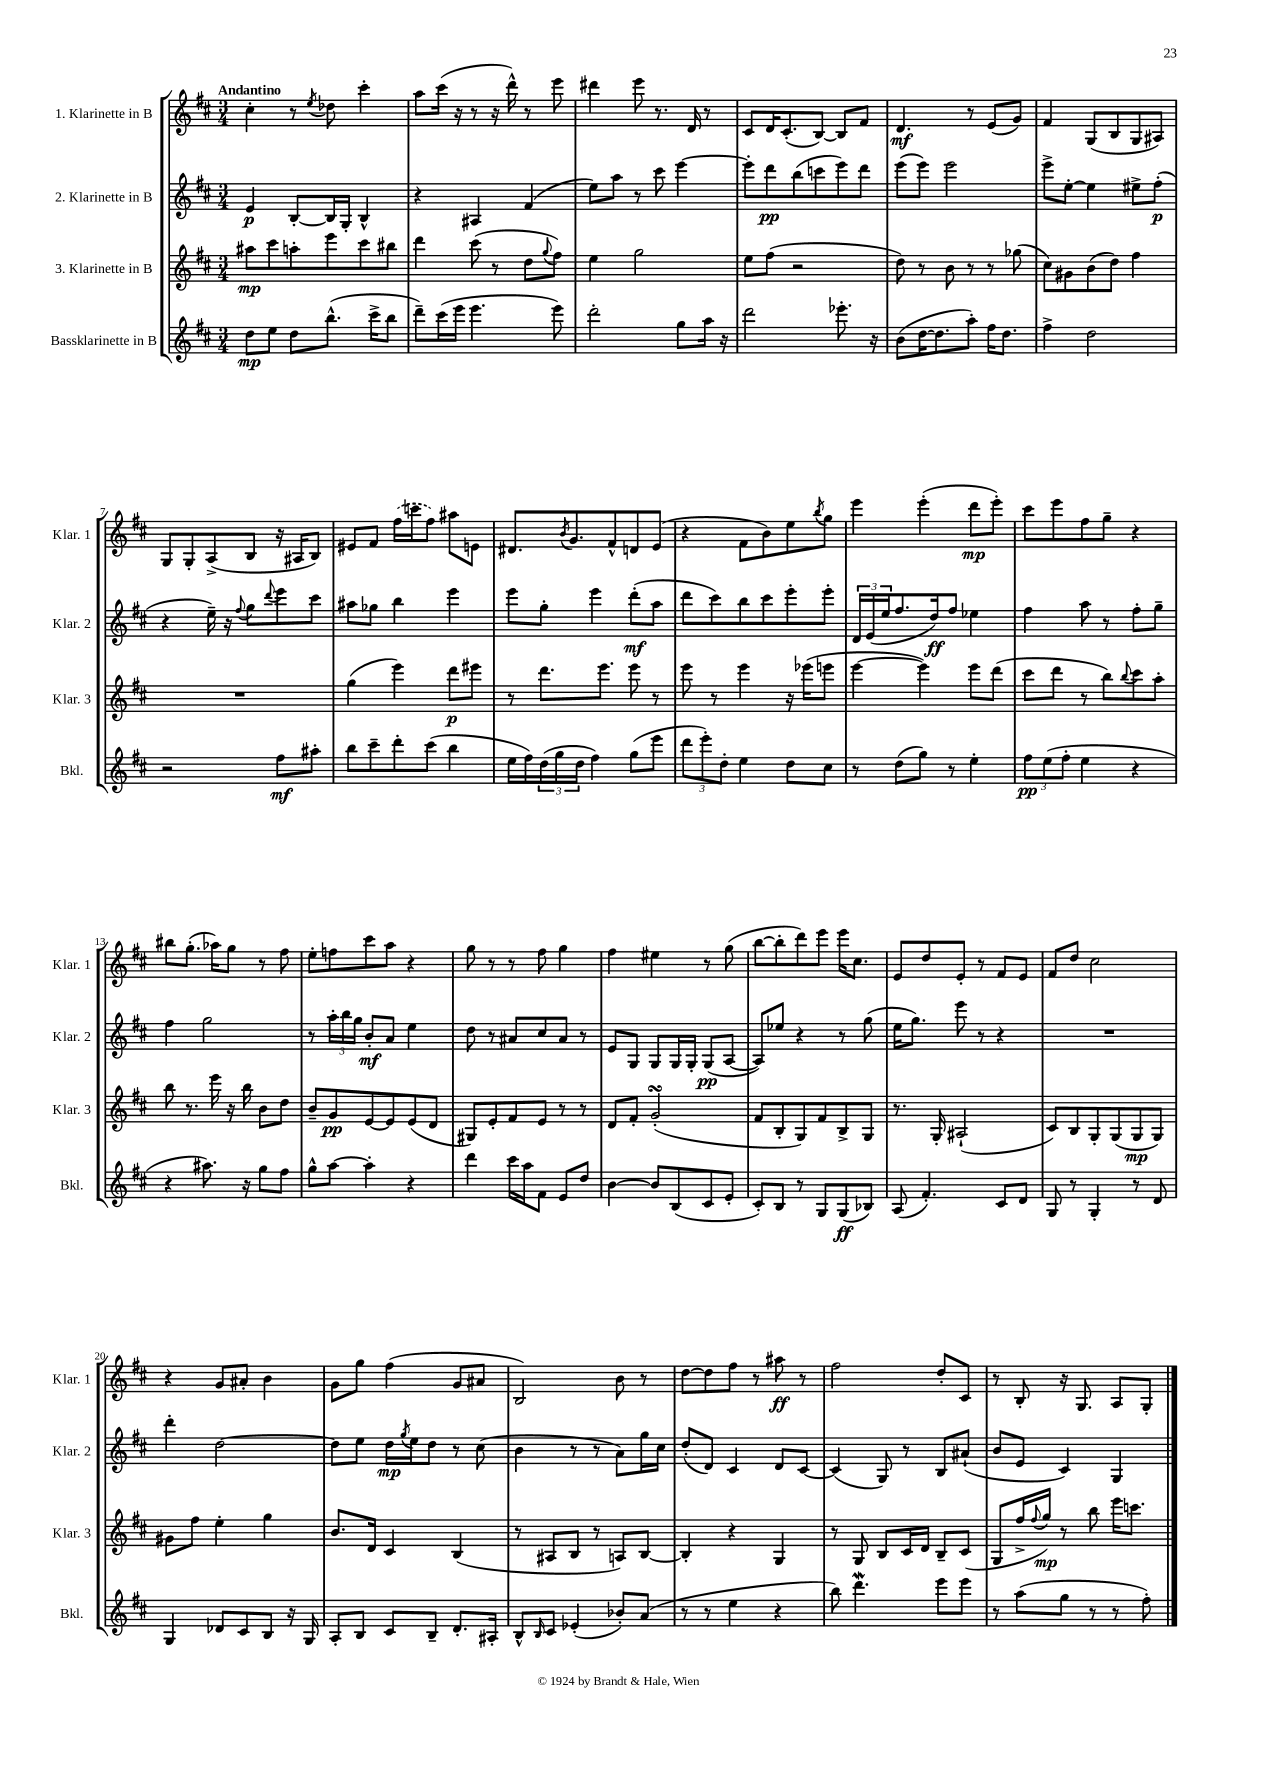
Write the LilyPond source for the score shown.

<<
\new StaffGroup <<
\new Staff = "s0" \with { instrumentName = "1. Klarinette in B" shortInstrumentName = "Klar. 1" } {
    \clef treble \key d \major \numericTimeSignature \time 3/4 \tempo "Andantino"
    cis''4-. r8 \acciaccatura { e''8 } des''8 cis'''4-. |
    a''8 cis'''16( r16 r8 r16 d'''16-^) r8 e'''8 |
    dis'''4 e'''8 r8. d'16 r8 |
    cis'8 d'16 cis'8.-.( b8~) b8 fis'8 |
    d'4.\mf r8 e'8( g'8) |
    fis'4 g8( b8 g8 ais8) |
    g8 g8-. a8->( b8 r16 ais16 b8) |
    eis'8 fis'8 \once \slurDashed fis''16( c'''16 fis''8) ais''8 e'8 |
    dis'8. \acciaccatura { b'8 } g'8. fis'8-^ d'8 e'8( |
    r4 fis'8 b'8) e''8 \acciaccatura { b''8 } g''8 |
    e'''4 e'''4-.( d'''8\mp e'''8-.) |
    cis'''8 e'''8 fis''8 g''8-- r4 |
    bis''8 g''8.-.( aes''16) g''8 r8 fis''8 |
    e''8-. f''8 cis'''8 a''8 r4 |
    g''8 r8 r8 fis''8 g''4 |
    fis''4 eis''4 r8 g''8( |
    b''8~ b''8-. d'''8) e'''8 e'''16 cis''8. |
    e'8 d''8 e'8-. r8 fis'8 e'8 |
    fis'8 d''8 cis''2 |
    r4 g'8 ais'8-. b'4 |
    g'8 g''8 fis''4( g'8 ais'8 |
    b2) b'8 r8 |
    d''8~ d''8 fis''8 r8 ais''8\ff r8 |
    fis''2 d''8-. cis'8 |
    r8 b8-. r16 g8. a8 g8-. \bar "|." |
}
\new Staff = "s1" \with { instrumentName = "2. Klarinette in B" shortInstrumentName = "Klar. 2" } {
    \clef treble \key d \major \numericTimeSignature \time 3/4
    e'4\p b8~-. b16 g16-. b4-^ |
    r4 ais4 fis'4( |
    e''8) a''8 r8 cis'''8 e'''4~ |
    e'''8-. d'''8\pp b''8( c'''8 e'''8) d'''8 |
    e'''8( e'''8) e'''2 |
    e'''8-> e''8~-. e''4 eis''8-> fis''8-.\p( |
    r4 e''16--) r16 \appoggiatura { fis''8 } g''8 \appoggiatura { d'''8 } e'''8 cis'''8 |
    ais''8 ges''8 b''4 e'''4 |
    e'''8 g''8-. e'''4 d'''8-.\mf( a''8 |
    d'''8 cis'''8) b''8 cis'''8 e'''8-. e'''8-. |
    \tuplet 3/2 { d'16 e'16( e''16 } fis''8. d''16\ff) fis''8 ees''4 |
    fis''4 a''8 r8 fis''8-. g''8-- |
    fis''4 g''2 |
    r8 \tuplet 3/2 { a''16-. b''16 g''16 } b'8-.\mf a'8 e''4 |
    d''8 r8 ais'8 cis''8 ais'8 r8 |
    e'8 g8 g8 g16 g16-. g8\pp( a8~ |
    a8) ees''8 r4 r8 g''8( |
    e''16 g''8.) e'''8 r8 r4 |
    R2. |
    d'''4-. d''2~ |
    d''8 e''8 d''16\mp \acciaccatura { g''8 } e''16 d''8 r8 cis''8( |
    b'4 r8 r8 a'8) g''16 cis''16 |
    d''8-.( d'8) cis'4 d'8 cis'8~ |
    cis'4( g8) r8 b8 ais'8-!( |
    b'8 e'8 cis'4) g4 \bar "|." |
}
\new Staff = "s2" \with { instrumentName = "3. Klarinette in B" shortInstrumentName = "Klar. 3" } {
    \clef treble \key d \major \numericTimeSignature \time 3/4
    ais''8\mp cis'''8 a''8-. e'''8 cis'''8 bis''8 |
    d'''4 cis'''8( r8 d''8 \appoggiatura { g''8 } fis''8) |
    e''4 g''2 |
    e''8 fis''8( r2 |
    d''8) r8 b'8 r8 r8 ges''8( |
    cis''8) gis'8 b'8( d''8) fis''4 |
    R2. |
    g''4( e'''4) d'''8\p eis'''8 |
    r8 d'''8. e'''8. e'''8 r8 |
    e'''8 r8 e'''4 r16 ees'''16( e'''8 |
    e'''4~ e'''4) e'''8 d'''8( |
    cis'''8 d'''8 r8 b''8) \appoggiatura { b''8 } cis'''8 a''8-. |
    b''8 r8. e'''16 r16 b''16 b'8 d''8 |
    b'8-- g'8\pp e'8~ e'8 e'8( d'8 |
    gis8) e'8-. fis'8 e'8 r8 r8 |
    d'8 fis'8-. g'2-.\turn( |
    fis'8 b8-. g8) fis'8 b8-> g8 |
    r8. g16-. ais2-!( |
    cis'8) b8 g8-. g8( g8\mp g8) |
    gis'8 fis''8 e''4-. g''4 |
    b'8. d'16 cis'4 b4( |
    r8 ais8 b8 r8 a8) b8~ |
    b4-. r4 g4 |
    r8 g8 b8 cis'16 d'16 b8-- cis'8( |
    g8 fis''16-> \appoggiatura { fis''8 } g''16\mp) r8 b''8 e'''16 c'''8. \bar "|." |
}
\new Staff = "s3" \with { instrumentName = "Bassklarinette in B" shortInstrumentName = "Bkl." } {
    \clef treble \key d \major \numericTimeSignature \time 3/4
    d''8\mp e''8 d''8 b''8.-^( cis'''16-> b''8 |
    d'''8--) cis'''16( e'''16 e'''4. e'''8) |
    d'''2-. g''8 a''16 r16 |
    d'''2 ees'''8.-. r16 |
    b'8( d''16~ d''8. a''8-.) fis''16 d''8. |
    fis''4-> d''2 |
    r2 fis''8\mf ais''8-. |
    b''8 cis'''8-- d'''8-. cis'''8( b''4 |
    e''16 fis''16) \tuplet 3/2 { d''16( g''16 d''16 } fis''4) g''8( e'''8 |
    \tuplet 3/2 { d'''8 e'''8-.) d''8-. } e''4 d''8 cis''8 |
    r8 d''8( g''8) r8 e''4-. |
    \tuplet 3/2 { fis''8\pp e''8( fis''8-. } e''4 r4 |
    r4 ais''8.) r16 g''8 fis''8 |
    g''8-^ a''8~ a''4-. r4 |
    d'''4 cis'''16 a''16 fis'8 e'8 d''8 |
    b'4~ b'8 b8( cis'8 e'8-. |
    cis'8-.) b8 r8 g8 g8\ff( bes8) |
    a8( fis'4.-.) cis'8 d'8 |
    g8 r8 g4-. r8 d'8 |
    g4 des'8 cis'8 b8 r16 g16 |
    a8-. b8 cis'8 b8-- d'8.-. ais16-. |
    b8-^ \grace { b16 } cis'8 ees'4-.( bes'8-.) a'8( |
    r8 r8 e''4 r4 |
    b''8) d'''4.\mordent e'''8 e'''8 |
    r8 a''8( g''8 r8 r8 fis''8-.) \bar "|." |
}
>>
>>
